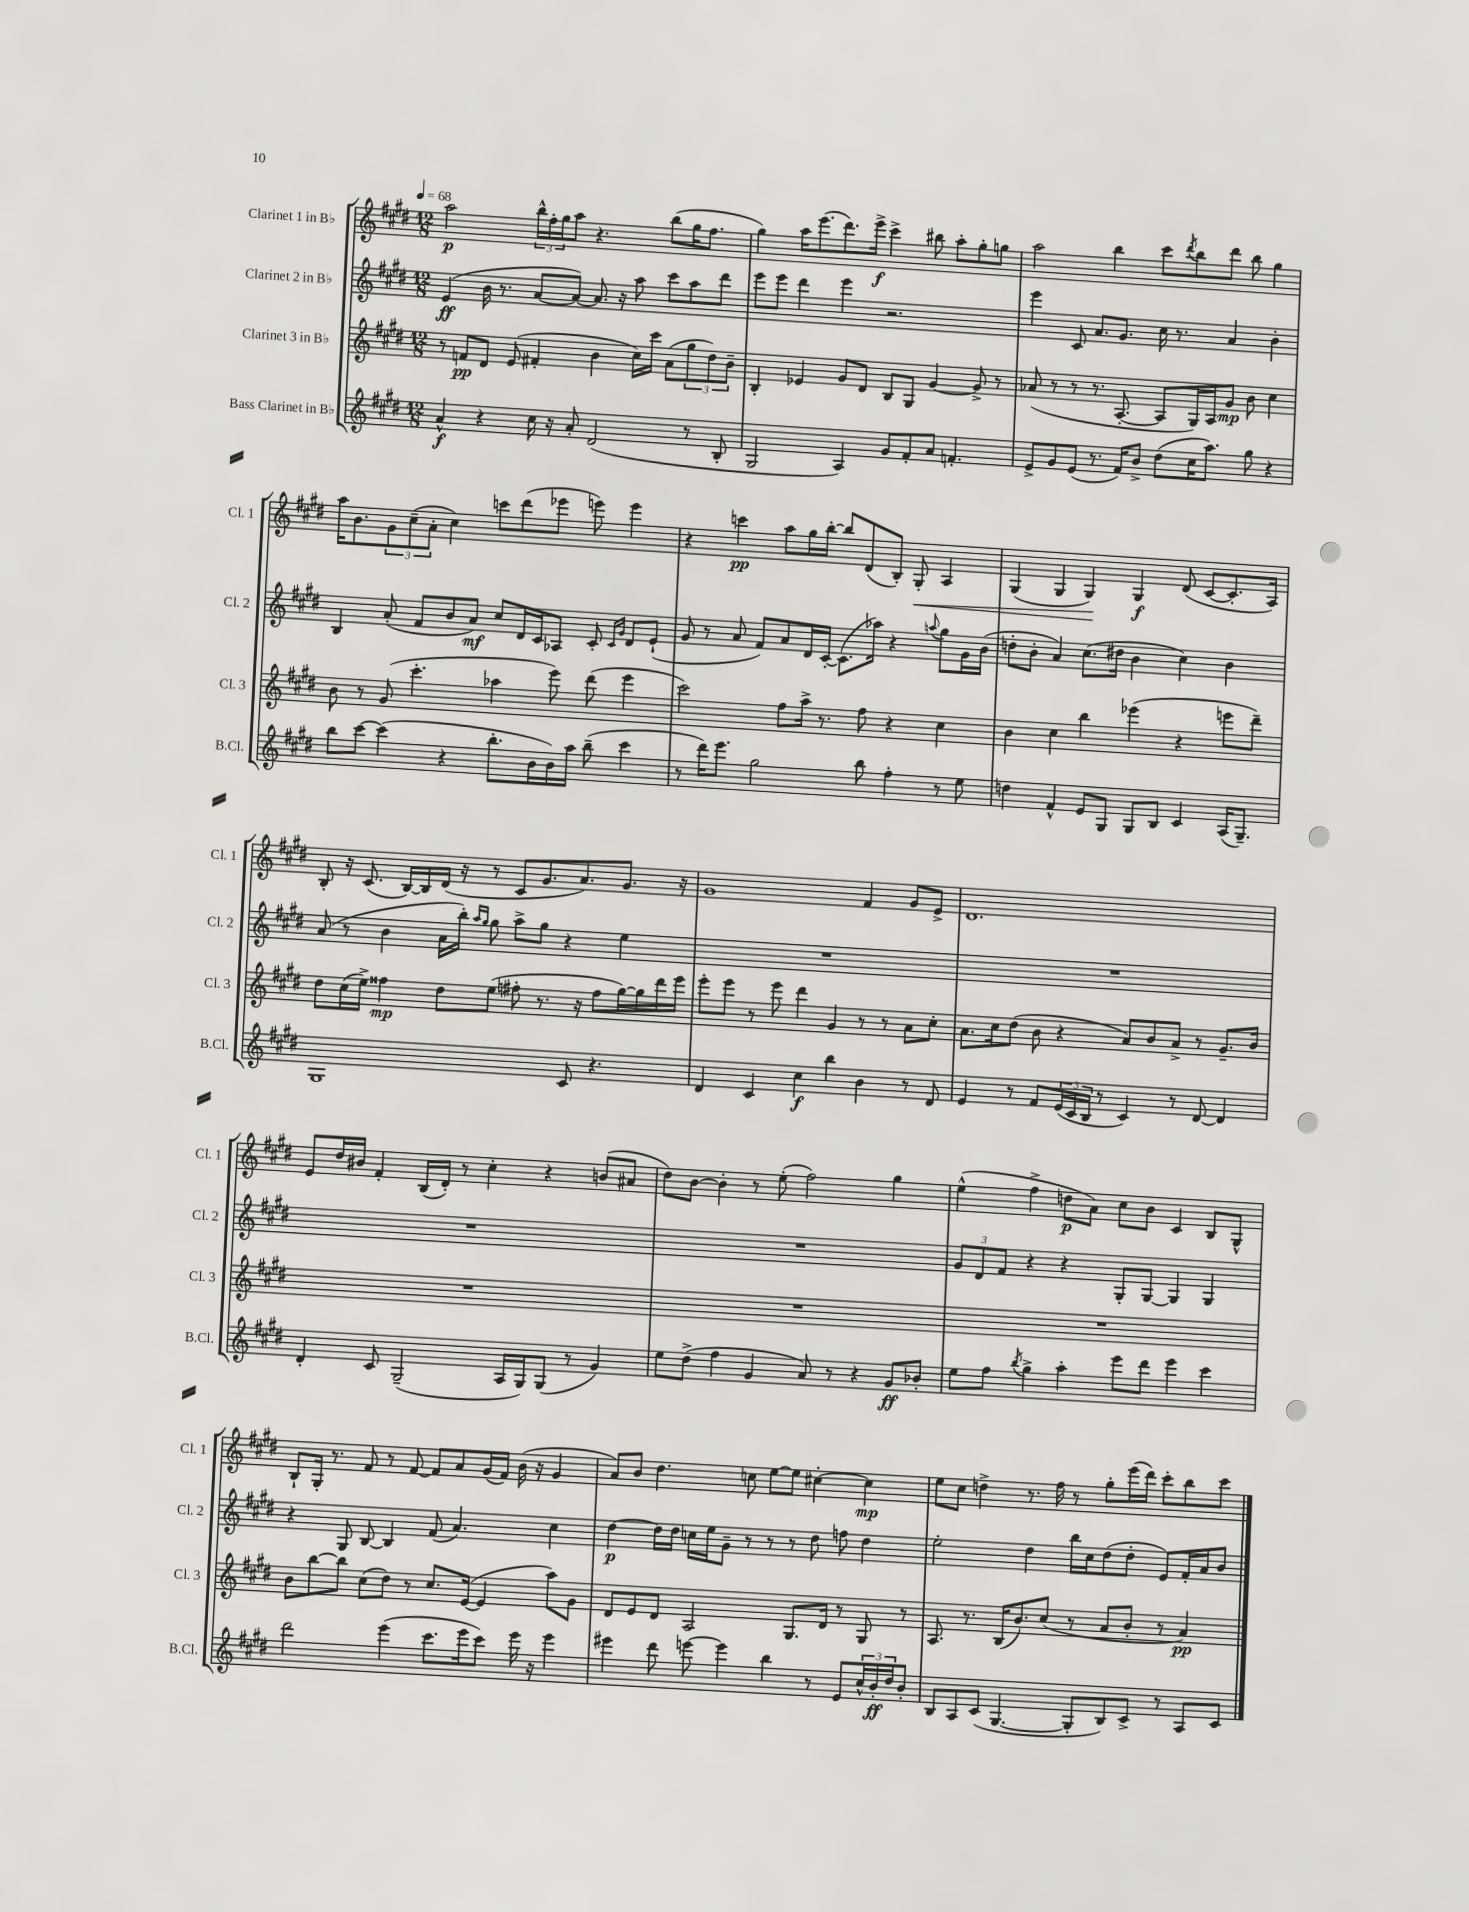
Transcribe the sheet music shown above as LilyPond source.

<<
\new StaffGroup <<
\new Staff = "s0" \with { instrumentName = "Clarinet 1 in Bb" shortInstrumentName = "Cl. 1" } {
    \clef treble \key e \major \numericTimeSignature \time 12/8 \tempo 4 = 68
    a''2\p \tuplet 3/2 { b''16-^ fis''16-. gis''16 } a''8 r4. b''8( gis''16 fis''8. |
    gis''4) a''16 e'''8.( dis'''8.) e'''16->\f cis'''4-> bis''8 a''8-. gis''8-. g''8 |
    a''2 b''4 cis'''8 \acciaccatura { dis'''8 } b''8 dis'''8 b''8 gis''4 |
    a''16 b'8. \tuplet 3/2 { gis'8 cis''8--( a'8-. } cis''4) c'''8 dis'''8( ees'''8 e'''8) e'''4 |
    r4 c'''4\pp a''8 gis''16 b''16~-. b''8 dis'8( b8-.) gis8-.\< a4 |
    gis4( gis4 gis4\!) gis4\f dis'8( cis'8~ cis'8.-. a16) |
    b8-. r16 cis'8.( b16~) b16 dis'16( r16 r8 cis'8 gis'8. a'8.) gis'8. r16 |
    gis'1 fis'4 gis'8 e'8-> |
    dis'1. |
    e'8 dis''16 bis'16 fis'4-. b16( dis'16-.) r8 cis''4-. r4 b'8( ais'8 |
    dis''8) b'8~ b'4-. r8 e''8-.( fis''2) gis''4 |
    e''4-^( fis''4-> d''8\p a'8) cis''8 b'8 cis'4 b8 gis8-^ |
    b8-! gis16-. r8. fis'8 r8 fis'8~ fis'8 a'8 gis'16( fis'16) b'16( r16 gis'4 |
    a'8) b'8 dis''4. c''8 e''8~ e''8 cis''4~-. cis''4\mp |
    e''8 cis''8 d''4-> r8. fis''16 r8 gis''8-. e'''16( dis'''16) cis'''8-. b''8 cis'''8 \bar "|." |
}
\new Staff = "s1" \with { instrumentName = "Clarinet 2 in Bb" shortInstrumentName = "Cl. 2" } {
    \clef treble \key e \major \numericTimeSignature \time 12/8
    e'4\ff( b'16 r8. a'8~ a'8~) a'8. r16 a''8 cis'''8 a''8 dis'''8 |
    e'''8 e'''8 dis'''4 e'''4 r2. |
    e'''4 cis'8 a'8. gis'8. cis''16 r8. a'4 b'4-. |
    b4 a'8-.( fis'8 b'8 a'8\mf) cis''8 dis'16 cis'16 aes8 cis'8-. \grace { cis'16 gis'16 } dis'8 e'8-!( |
    gis'8 r8 a'8 fis'8) a'8 dis'16 cis'16~-. cis'8.( aes''16) r4 \appoggiatura { a''8 } gis''8 gis'16 b'16( |
    d''8-. b'8-. a'4) cis''8.( dis''16 b'4 cis''4) b'4 |
    a'8( r8 b'4 a'16 b''16-.) \grace { a''16 gis''16 } gis''8 a''8-> gis''8 r4 e''4 |
    R1. |
    R1. |
    R1. |
    R1. |
    \tuplet 3/2 { gis'8 dis'8 fis'8 } r4 r4 gis8-. gis8~ gis4 gis4 |
    r4 gis8 b8~ b4 fis'8( a'4.) cis''4 |
    dis''4~\p dis''16 dis''16 c''16 e''16 gis'8-- r8 r8 r8 dis''8 f''8 dis''4 |
    e''2-. dis''4 b''16 cis''16 dis''8( dis''8-. e'8) fis'16-. a'16 b'8 \bar "|." |
}
\new Staff = "s2" \with { instrumentName = "Clarinet 3 in Bb" shortInstrumentName = "Cl. 3" } {
    \clef treble \key e \major \numericTimeSignature \time 12/8
    r8 f'8\pp dis'8 e'8( fis'4-. b'4 cis''16) cis'''16 a'8( \tuplet 3/2 { gis''8 dis''8) b'8-- } |
    b4-. ees'4 gis'8 dis'8 b8 gis8 gis'4~ gis'8-> r8 |
    aes'8( r8 r8 r8. a8.~-. a8 gis16) a16 gis'8\mp b'8 cis''4 |
    b'8 r8 gis'8( cis'''4.-. aes''4 e'''8) dis'''8( e'''4 |
    cis'''2) fis''8 a''16-> r8. fis''8 r4 cis''4 |
    b'4 cis''4 b''4 ees'''4( r4 e'''8 dis'''8--) |
    dis''8 cis''16( e''16->) fisis''4\mp dis''8 e''8( fis''8-. r8. r16 fis''8 gis''16~) gis''16 dis'''16 e'''16 |
    e'''8-. e'''8 r8 e'''8 dis'''4 gis'4 r8 r8 a'8 cis''8-. |
    a'8. cis''16 dis''8( b'8 r4 a'8) b'8 a'8-> r8 gis'8.-- b'16 |
    R1. |
    R1. |
    R1. |
    b'8 b''8~ b''8 cis''8( dis''8) r8 cis''8. e'16~( e'4 a''8) gis'8 |
    dis'8 e'8 dis'8 a2 gis8. dis'16 r8 gis8 r8 |
    a8. r8. b16( b'8.) cis''8( r8 a'8 b'8-. r8 a'4\pp) \bar "|." |
}
\new Staff = "s3" \with { instrumentName = "Bass Clarinet in Bb" shortInstrumentName = "B.Cl." } {
    \clef treble \key e \major \numericTimeSignature \time 12/8
    a'4-^\f r4 cis''16 r16 a'8-. dis'2( r8 b8-. |
    gis2 a4) gis'8 fis'8-. a'8 f'4.-. |
    e'8-> gis'8 e'8( r8. fis'16) b'8-> dis''8( cis''16 a''8.) gis''8 r4 |
    b''8 cis'''8~ cis'''4( r4 b''8.-. b'16 b'16) a''16 b''8--( cis'''4 |
    r8 dis'''16) e'''8. gis''2 b''8 fis''4-. r8 e''8 |
    d''4 fis'4-^ e'8 gis8 gis8 b8 cis'4 a16( gis8.--) |
    gis1 cis'8 r4. |
    dis'4 cis'4 cis''4\f b''4 b'4 r8 dis'8 |
    e'4 r8 fis'8 \tuplet 3/2 { e'16( cis'16 b16 } r8 cis'4) r8 dis'8~ dis'4 |
    dis'4-. cis'8 gis2--( a16 gis16) gis8( r8 gis'4) |
    e''8 dis''8->( fis''4 gis'4 a'8) r8 r4 gis'8\ff bes'8-. |
    e''8 fis''8 \acciaccatura { b''8 } gis''4-> a''4-. e'''8 dis'''8 e'''4 cis'''4 |
    dis'''2 e'''4( cis'''8. e'''16 cis'''8) e'''16 r16 e'''4 |
    eis'''4 dis'''8 e'''8~ e'''4 b''4 r8 e'8 \tuplet 3/2 { cis''16-^ b'16-.\ff dis''16 } b'8-. |
    b8 a8 cis'8( gis4.~ gis8-. b8) cis'8-> r8 a8 cis'8 \bar "|." |
}
>>
>>
\layout { \context { \Score \remove "Bar_number_engraver" } }
